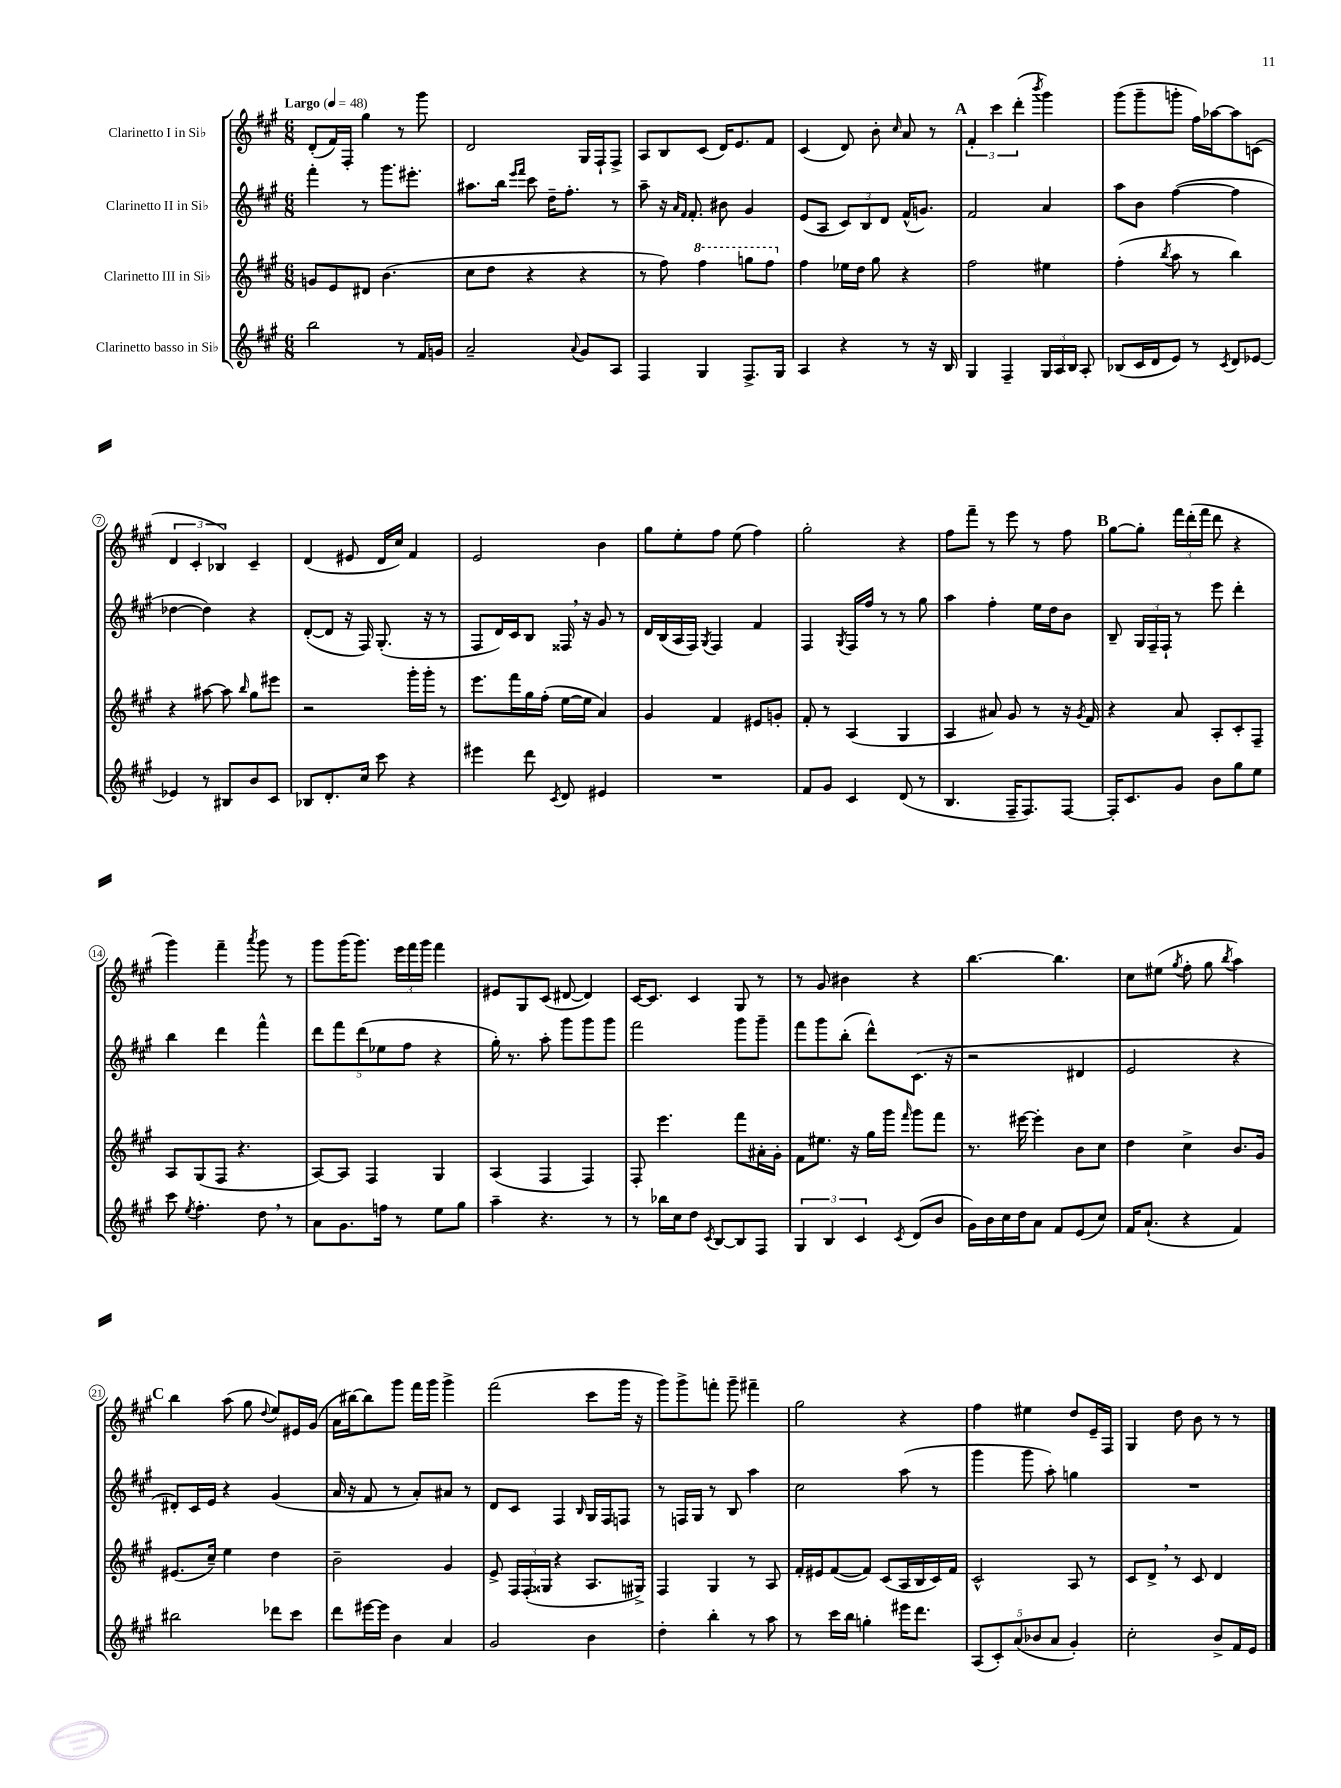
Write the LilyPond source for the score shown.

<<
\new StaffGroup <<
\new Staff = "s0" \with { instrumentName = "Clarinetto I in Sib" } {
    \clef treble \key a \major \numericTimeSignature \time 6/8 \tempo "Largo" 4 = 48
    \autoBeamOff d'8[-.( fis'16) fis16]-. gis''4 r8 gis'''8 |
    d'2 gis16[ fis16-! fis8]-> |
    a8[ b8 cis'8]( d'16[) e'8. fis'8] |
    cis'4( d'8) b'8-. \grace { cis''16 } a'8 r8 |
    \mark \markup { \bold "A" } \tuplet 3/2 { fis'4-. cis'''4 d'''4-.( } \acciaccatura { b'''8 } gis'''4) |
    gis'''8[( gis'''8-- g'''8]-. fis''16[) aes''16~ aes''8 c'8]( |
    \tuplet 3/2 { d'4 cis'4-. bes4) } cis'4-- |
    d'4( eis'8 d'16[ cis''16]) fis'4 |
    e'2 b'4 |
    gis''8[ e''8-. fis''8] e''8( fis''4) |
    gis''2-. r4 |
    fis''8[ fis'''8]-- r8 e'''8 r8 fis''8 |
    \mark \markup { \bold "B" } gis''8[~ gis''8]-. \tuplet 3/2 { fis'''16[ d'''16-.( fis'''16] } d'''8 r4 |
    gis'''4) fis'''4-- \acciaccatura { a'''8 } gis'''8 r8 |
    gis'''8[ gis'''16( gis'''8.]) \tuplet 3/2 { e'''16[ fis'''16 gis'''16] } fis'''4 |
    eis'8[ gis8 cis'8]( dis'8~ dis'4) |
    cis'16[~ cis'8.] cis'4 gis8 r8 |
    r8 gis'8 bis'4 r4 |
    b''4.~ b''4. |
    cis''8[ eis''8]( \acciaccatura { gis''8 } fis''8-. gis''8 \acciaccatura { b''8 } a''4) |
    \mark \markup { \bold "C" } b''4 a''8( gis''8 \appoggiatura { d''8 } e''8[) eis'16 gis'16]( |
    a'16[ bis''16~) bis''8 gis'''8] fis'''16[ gis'''16] gis'''4-> |
    fis'''2( cis'''8[ gis'''16] r16 |
    gis'''8[) gis'''8-> f'''8]-. gis'''8-- fis'''4-- |
    gis''2 r4 |
    fis''4 eis''4 d''8[ e'16-- fis16] |
    gis4 d''8 b'8 r8 r8 \bar "|." |
}
\new Staff = "s1" \with { instrumentName = "Clarinetto II in Sib" } {
    \clef treble \key a \major \numericTimeSignature \time 6/8
    \autoBeamOff fis'''4-. r8 gis'''8.[ eis'''8.]-. |
    ais''8.[ b''16] \grace { e'''16[ fis'''16] } cis'''8 d''16[-- fis''8.]-. r8 |
    a''8-- r16 \grace { a'16[ fis'16] } fis'8.-. bis'8 gis'4 |
    e'8[( a8] \tuplet 3/2 { cis'8[) b8 d'8] } fis'16[-^( g'8.]) |
    \mark \markup { \bold "A" } fis'2 a'4 |
    a''8[ b'8] fis''4~( fis''4 |
    des''4~ des''4) r4 |
    d'8[~-.( d'8] r16 fis16) gis8.-.( r16 r8 |
    fis8[ d'16) cis'16 b8] fisis16 \breathe r16 gis'8 r8 |
    d'16[ b16( a16 fis16]) \acciaccatura { gis8 } fis4 fis'4 |
    fis4 \acciaccatura { gis8 } fis16[ fis''16] r8 r8 gis''8 |
    a''4 fis''4-. e''16[ d''16 b'8] |
    \mark \markup { \bold "B" } b8-- \tuplet 3/2 { gis16[ fis16-- fis16]-! } r8 e'''8 d'''4-. |
    b''4 d'''4 fis'''4-^ |
    \tuplet 5/4 { d'''8[ fis'''8 d'''8( ees''8 fis''8] } r4 |
    gis''16-.) r8. a''8-. gis'''8[ gis'''8 gis'''8] |
    fis'''2 gis'''8[ gis'''8]-- |
    fis'''8[ gis'''8 b''8]-.( d'''8[-^) cis'8.]( r16 |
    r2 dis'4 |
    e'2 r4 |
    \mark \markup { \bold "C" } dis'8[-.) cis'16 e'16] r4 gis'4( |
    a'16 r16 fis'8 r8 a'8[-.) ais'8] r8 |
    d'8[ cis'8] fis4 \grace { b16 } gis16[ fis16 f8] |
    r8 f16[ gis16] r8 b8 a''4 |
    cis''2 a''8( r8 |
    gis'''4 gis'''8 a''8-.) g''4 |
    R2. \bar "|." |
}
\new Staff = "s2" \with { instrumentName = "Clarinetto III in Sib" } {
    \clef treble \key a \major \numericTimeSignature \time 6/8
    \autoBeamOff g'8[ e'8 dis'8] b'4.( |
    cis''8[ d''8] r4 r4 |
    r8 fis''8) \ottava #1 fis'''4 g'''8[ fis'''8] \ottava #0 |
    fis''4 ees''16[ d''16] gis''8 r4 |
    \mark \markup { \bold "A" } fis''2 eis''4 |
    fis''4-.( \acciaccatura { b''8 } a''8 r8 b''4) |
    r4 ais''8~ ais''8 \grace { b''16 } gis''8[ eis'''8] |
    r2 gis'''16[-. gis'''16]-. r8 |
    e'''8.[ fis'''16 gis''16 fis''16]-.( e''16[~ e''16] a'4) |
    gis'4 fis'4 eis'8[ g'8]-. |
    fis'8-. r8 a4( gis4 |
    a4 ais'8) gis'8 r8 r16 \acciaccatura { gis'8 } fis'16 |
    \mark \markup { \bold "B" } r4 a'8 a8[-. cis'8-. fis8]-- |
    a8[ gis8( fis8] r4. |
    a8[~) a8] fis4 gis4 |
    a4( fis4 fis4) |
    fis8-. e'''4. fis'''8[ ais'16-. gis'16]-. |
    fis'8[ eis''8.] r16 gis''16[ gis'''16] \grace { fis'''16 } gis'''8[ fis'''8] |
    r8. eis'''16~ eis'''4-. b'8[ cis''8] |
    d''4 cis''4-> b'8.[ gis'16] |
    \mark \markup { \bold "C" } eis'8.[( cis''16]--) e''4 d''4 |
    b'2-- gis'4 |
    e'8-> \tuplet 3/2 { fis16[ fis16-.( gisis16] } r4 a8.[ gis16]->) |
    fis4 gis4 r8 a8 |
    fis'16[-. eis'16 fis'8~( fis'8]) cis'8[( a16 b16 cis'16) fis'16] |
    cis'2-^ a8 r8 |
    cis'8[ d'8]-> \breathe r8 cis'8 d'4 \bar "|." |
}
\new Staff = "s3" \with { instrumentName = "Clarinetto basso in Sib" } {
    \clef treble \key a \major \numericTimeSignature \time 6/8
    \autoBeamOff b''2 r8 fis'16[ g'16] |
    a'2-- \appoggiatura { a'8 } gis'8[ a8] |
    fis4 gis4 fis8.[-> gis16] |
    a4 r4 r8 r16 b16 |
    \mark \markup { \bold "A" } gis4 fis4-- \tuplet 3/2 { gis16[ a16 b16] } a8-. |
    bes8[( cis'16 d'16 e'8]) r8 \acciaccatura { cis'8 } d'8[ ees'8]~ |
    ees'4 r8 bis8[ b'8 cis'8] |
    bes8[ d'8.-. cis''16] cis'''8 r4 |
    eis'''4 d'''8 \acciaccatura { cis'8 } d'8 eis'4 |
    R2. |
    fis'8[ gis'8] cis'4 d'8( r8 |
    b4. fis16[-- fis8.) fis8]~ |
    \mark \markup { \bold "B" } fis16[-. cis'8. gis'8] b'8[ gis''8 e''8] |
    cis'''8 \acciaccatura { e''8 } fis''4.-. d''8 \breathe r8 |
    a'8[ gis'8. f''16] r8 e''8[ gis''8] |
    a''4-- r4. r8 |
    r8 bes''16[ cis''16 d''8] \acciaccatura { cis'8 } b8[~ b8 fis8] |
    \tuplet 3/2 { gis4 b4 cis'4 } \acciaccatura { cis'8 } d'8[( b'8] |
    gis'16[) b'16 cis''16 d''16 a'8] fis'8[ e'8( cis''8]) |
    fis'16[ a'8.]-!( r4 fis'4) |
    \mark \markup { \bold "C" } bis''2 des'''8[ cis'''8] |
    d'''8[ eis'''16~ eis'''16] b'4 a'4 |
    gis'2 b'4 |
    d''4-. b''4-. r8 a''8 |
    r8 cis'''16[ b''16] g''4-. eis'''16[ d'''8.] |
    \tuplet 5/4 { a8[( cis'8-.) a'8( bes'8 a'8] } gis'4-.) |
    cis''2-. b'8[-> fis'16 e'16] \bar "|." |
}
>>
>>
\layout { \context { \Score \override BarNumber.stencil = #(make-stencil-circler 0.1 0.3 ly:text-interface::print) } }
